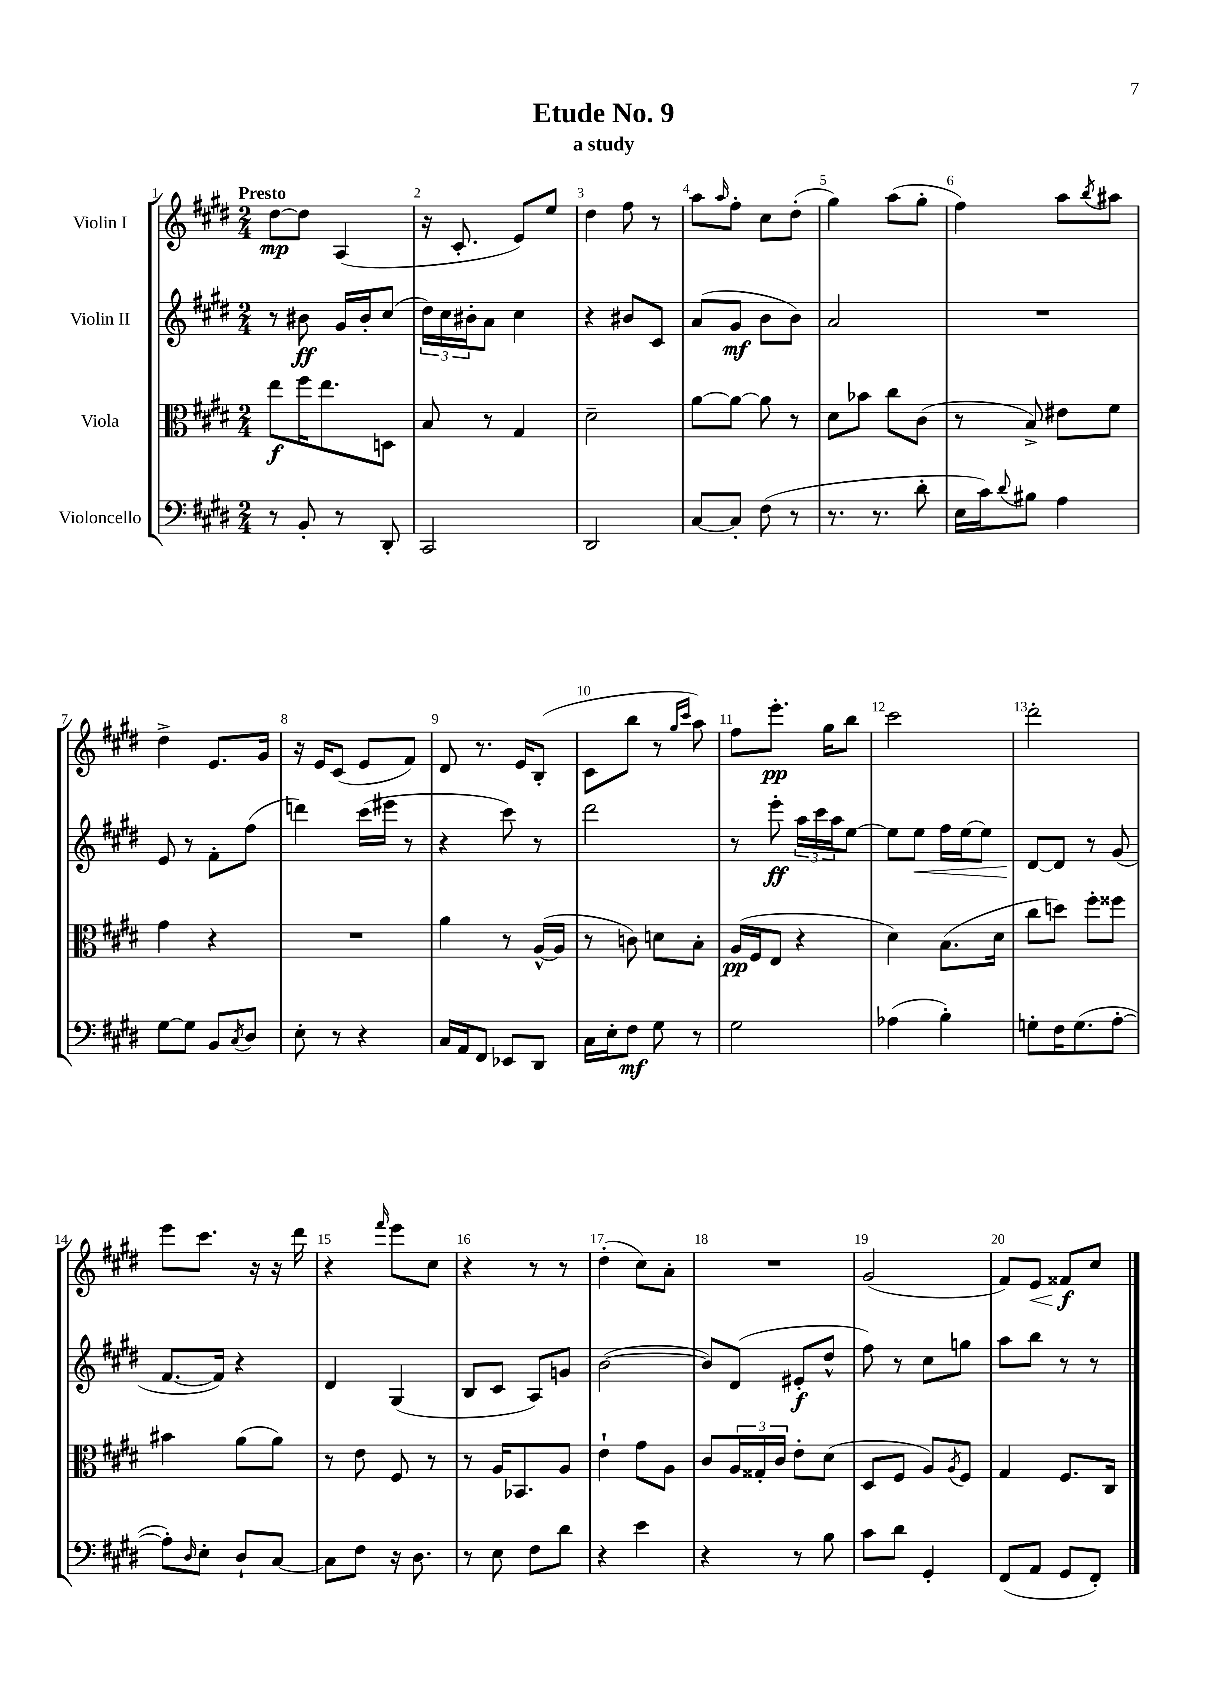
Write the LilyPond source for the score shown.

\header { title = "Etude No. 9" subtitle = "a study" }
<<
\new StaffGroup <<
\new Staff = "s0" \with { instrumentName = "Violin I" } {
    \clef treble \key e \major \numericTimeSignature \time 2/4 \tempo "Presto"
    dis''8~\mp dis''8 a4( |
    r16 cis'8.-. e'8) e''8 |
    dis''4 fis''8 r8 |
    a''8 \grace { a''16 } fis''8-. cis''8 dis''8-.( |
    gis''4) a''8( gis''8-. |
    fis''4) a''8 \acciaccatura { b''8 } ais''8 |
    dis''4-> e'8. gis'16 |
    r16 e'16 cis'8( e'8 fis'8) |
    dis'8 r8. e'16 b8-.( |
    cis'8 b''8 r8 \grace { gis''16 cis'''16 } a''8) |
    fis''8 e'''8.-.\pp gis''16 b''8 |
    cis'''2 |
    dis'''2-. |
    e'''8 cis'''8. r16 r16 dis'''16 |
    r4 \grace { fis'''16 } e'''8 cis''8 |
    r4 r8 r8 |
    dis''4-.( cis''8) a'8-. |
    R2 |
    gis'2( |
    fis'8) e'8\< fisis'8\f\! cis''8 \bar "|." |
}
\new Staff = "s1" \with { instrumentName = "Violin II" } {
    \clef treble \key e \major \numericTimeSignature \time 2/4
    r8 bis'8\ff gis'16 bis'16-. cis''8( |
    \tuplet 3/2 { dis''16) cis''16 bis'16-. } a'8 cis''4 |
    r4 bis'8 cis'8 |
    a'8( gis'8\mf b'8 b'8) |
    a'2 |
    R2 |
    e'8 r8 fis'8-. fis''8( |
    d'''4) cis'''16( eis'''16 r8 |
    r4 cis'''8) r8 |
    dis'''2 |
    r8 e'''8-.\ff \tuplet 3/2 { a''16 cis'''16 a''16 } e''8~ |
    e''8 e''8\< fis''16 e''16~ e''8 |
    dis'8~\! dis'8 r8 gis'8( |
    fis'8.~ fis'16) r4 |
    dis'4 gis4( |
    b8 cis'8 a8) g'8 |
    b'2~( |
    b'8) dis'8( eis'8-.\f dis''8-^ |
    fis''8) r8 cis''8 g''8 |
    a''8 b''8 r8 r8 \bar "|." |
}
\new Staff = "s2" \with { instrumentName = "Viola" } {
    \clef alto \key e \major \numericTimeSignature \time 2/4
    e''8\f fis''16 e''8. d8 |
    b8 r8 gis4 |
    dis'2-- |
    a'8~ a'8~ a'8 r8 |
    dis'8 bes'8 cis''8 cis'8( |
    r8 b8->) eis'8 fis'8 |
    gis'4 r4 |
    R2 |
    a'4 r8 a16~-^( a16 |
    r8 c'8) d'8 b8-. |
    a16\pp( fis16 e8 r4 |
    dis'4) b8.( dis'16 |
    cis''8 d''8) fis''8-. fisis''8 |
    bis'4 a'8( a'8) |
    r8 e'8 fis8 r8 |
    r8 a16 bes,8. a8 |
    e'4-! gis'8 a8 |
    cis'8 \tuplet 3/2 { a16 gisis16-. cis'16 } e'8-. dis'8( |
    dis8 fis8 a8) \acciaccatura { a8 } fis8 |
    gis4 fis8. cis16 \bar "|." |
}
\new Staff = "s3" \with { instrumentName = "Violoncello" } {
    \clef bass \key e \major \numericTimeSignature \time 2/4
    r8 b,8-. r8 dis,8-. |
    cis,2 |
    dis,2 |
    cis8~ cis8-. fis8( r8 |
    r8. r8. dis'8-. |
    e16 cis'16) \appoggiatura { dis'8 } bis8 a4 |
    gis8~ gis8 b,8 \acciaccatura { cis8 } dis8 |
    e8-. r8 r4 |
    cis16 a,16 fis,8 ees,8 dis,8 |
    cis16 e16-. fis8\mf gis8 r8 |
    gis2 |
    aes4( b4-.) |
    g8-. fis16 g8.( a8~-. |
    a8-.) \grace { dis16 } e8-. dis8-! cis8~ |
    cis8 fis8 r16 dis8. |
    r8 e8 fis8 dis'8 |
    r4 e'4 |
    r4 r8 b8 |
    cis'8 dis'8 gis,4-. |
    fis,8( a,8 gis,8 fis,8-.) \bar "|." |
}
>>
>>
\layout { \context { \Score \override BarNumber.break-visibility = ##(#f #t #t) barNumberVisibility = #all-bar-numbers-visible } }
